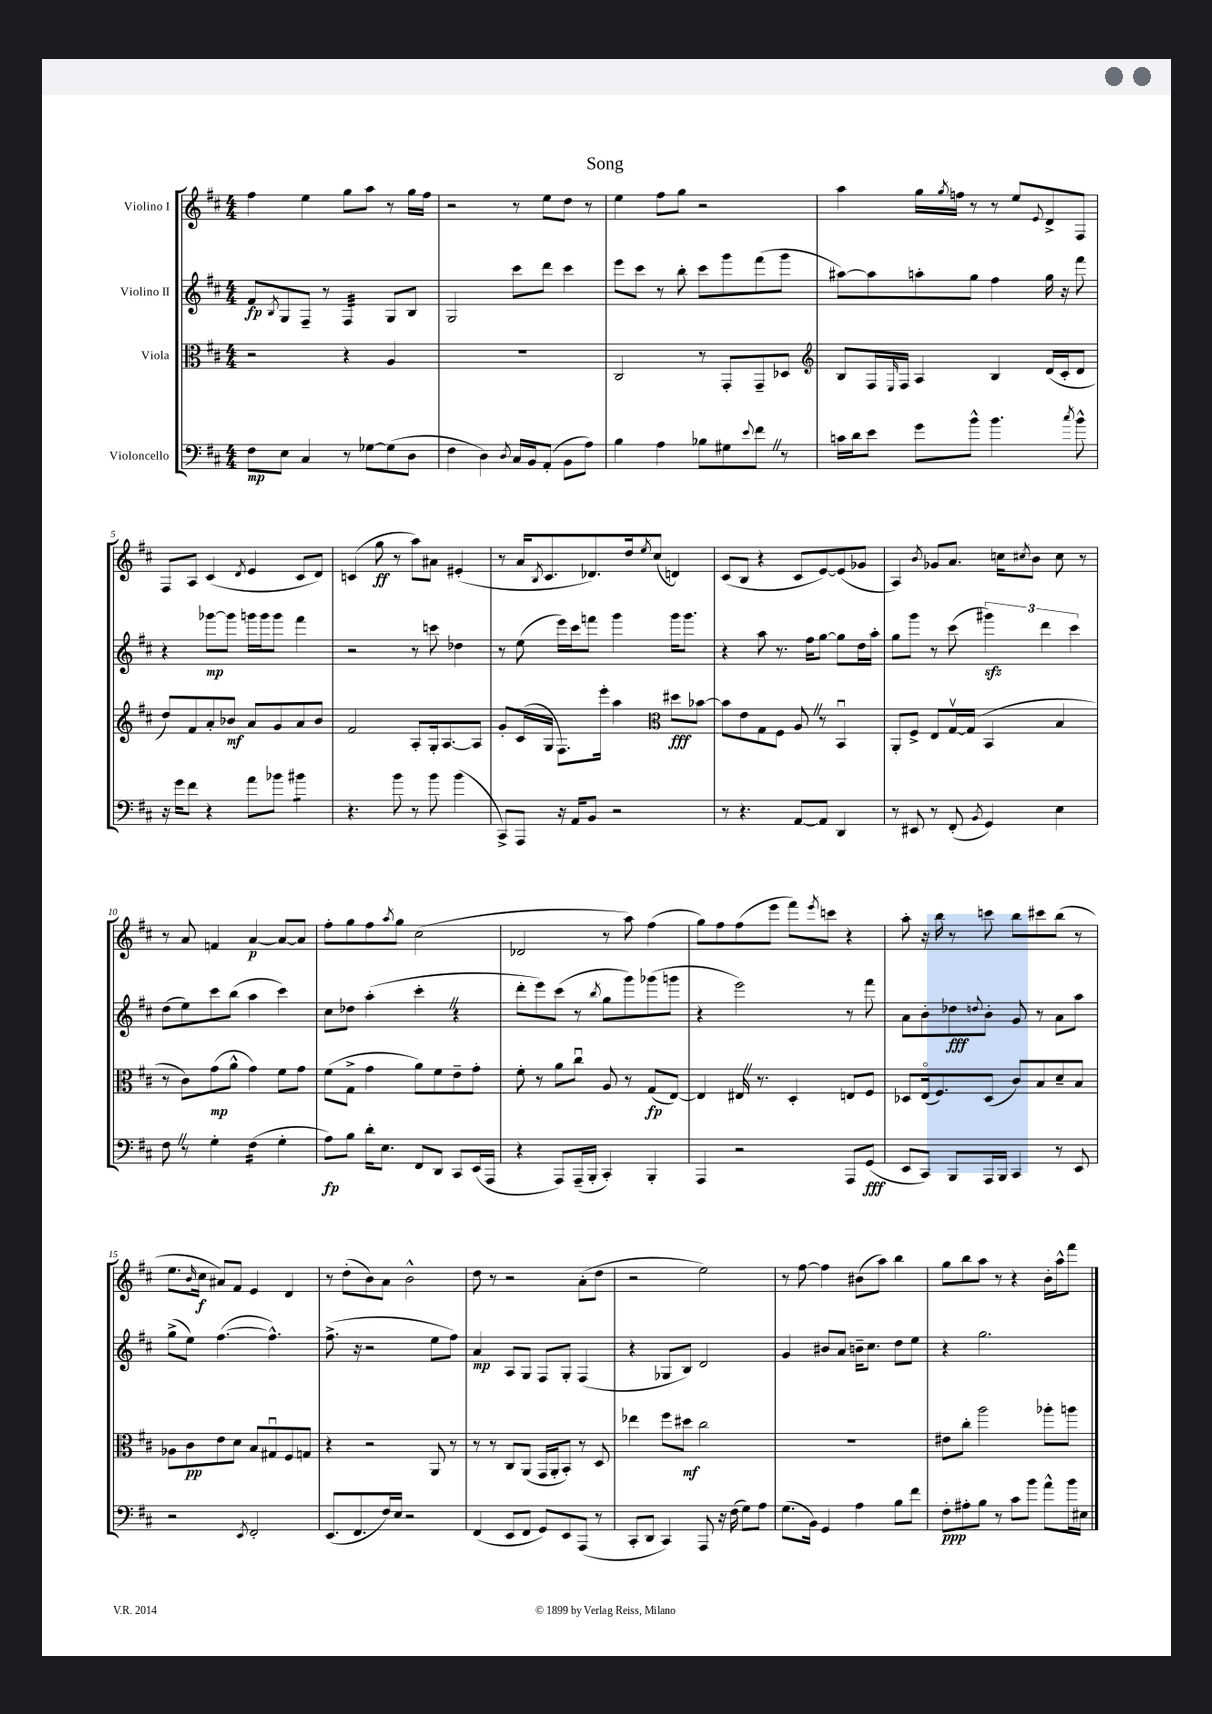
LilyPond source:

\header { title = "Song" }
<<
\new StaffGroup <<
\new Staff = "s0" \with { instrumentName = "Violino I" } {
    \clef treble \key d \major \numericTimeSignature \time 4/4
    fis''4 e''4 g''8 a''8 r8 g''16 fis''16 |
    r2 r8 e''8 d''8 r8 |
    e''4 fis''8 g''8 r2 |
    a''4 g''16 \acciaccatura { g''8 } f''16 r8 r8 e''8 \appoggiatura { e'8 } d'8-> fis8 |
    fis8 a8 cis'4( \acciaccatura { d'8 } e'4 cis'8 d'8) |
    c'4( g''8\ff r8 a''8) ais'8 eis'4-.( |
    r8 a'16 \acciaccatura { b8 } cis'8. des'8.) d''16 \acciaccatura { e''8 } cis''8( d'4) |
    cis'8( b8 r4 cis'8 e'8~) e'8( ges'8 |
    a4) \acciaccatura { b'8 } ges'8 a'8. c''16 \acciaccatura { cis''8 } b'8 cis''8 r8 |
    r8 a'8 f'4 a'4~\p a'8~ a'8 |
    fis''8-. g''8 fis''8 \acciaccatura { a''8 } g''8 cis''2( |
    des'2 r8 a''8) fis''4( |
    g''8) fis''8 fis''8( e'''8 fis'''8) \acciaccatura { e'''8 } c'''8 r4 |
    a''8-. r16 b''16 r8 c'''8 b''8 cis'''8 b''8( r8 |
    e''8. \grace { b'16 } cis''16\f ais'8) fis'8 e'4 d'4 |
    r8 d''8-.( b'8) a'8 b'2-^ |
    d''8 r8 r2 a'8-.( d''8 |
    r2 e''2) |
    r8 fis''8~ fis''4 bis'8( a''8) b''4 |
    g''8 b''8 a''8 r8 r4 b'16-. a''16-^ fis'''8 \bar "|." |
}
\new Staff = "s1" \with { instrumentName = "Violino II" } {
    \clef treble \key d \major \numericTimeSignature \time 4/4
    fis'8\fp \acciaccatura { b8 } g8 fis8-- r8 fis4:32 g8 b8 |
    g2 cis'''8 d'''8 cis'''4 |
    e'''8 cis'''8 r8 b''8-. cis'''8 g'''8 fis'''8( g'''8 |
    ais''8~) ais''8 a''8-. g''8 fis''4 g''16 r16 fis'''8 |
    r4 ges'''8~\mp ges'''8 g'''16 g'''16 g'''8 fis'''4 |
    r2 r8 c'''8 des''4 |
    r8 e''8( e'''16) cis'''16 f'''8 g'''4 g'''16 g'''8. |
    r4 a''8 r8. fis''16 g''8~ g''8 d''16 a''16-. |
    g''8 g'''8 r8 cis'''8( \tuplet 3/2 { gis'''4\sfz) d'''4 cis'''4 } |
    d''8( e''8) cis'''8 b''8( a''4 cis'''4) |
    cis''8 des''8 a''4-.( cis'''4-. \once \override BreathingSign.text = \markup { \musicglyph "scripts.caesura.straight" } \breathe r4 |
    d'''8-. e'''8) cis'''8( r8 \acciaccatura { b''8 } g''8 g'''8) ges'''8( g'''8 |
    r4 e'''2) r8 fis'''8 |
    a'8 b'8-. des''8\fff \appoggiatura { d''8 } b'8-. g'8 r8 a'8 a''8 |
    g''8->( e''8) fis''4.~( fis''4.-^) |
    fis''8.->( r16 r2 e''8 fis''8) |
    a'4\mp a8 g8 fis8 g8-. fis4( |
    r4 ges8 b8) d'2 |
    g'4 bis'8 a'8 b'16-- cis''8. d''8 e''8 |
    r4 g''2. \bar "|." |
}
\new Staff = "s2" \with { instrumentName = "Viola" } {
    \clef alto \key d \major \numericTimeSignature \time 4/4
    r2 r4 a4 |
    R1 |
    cis2 r8 g,8-. g,8-- des8 |
    \clef treble b8 fis16 \grace { e16 } fis16 a4 b4 d'16( cis'16-. d'8 |
    d''8) fis'8 a'8-. bes'8\mf a'8 g'8 a'8 bes'8 |
    fis'2 a8-. g16-. a8.~ a8 |
    g'8-. cis'16( g16 fis8.) e'''16-. a''4 \clef alto dis''8\fff bes'8~ |
    bes'8 e'8 g8 fis8 a8 \once \override BreathingSign.text = \markup { \musicglyph "scripts.caesura.straight" } \breathe r8 b,4\downbow |
    a,8-. fis8-> e8 g16~\upbow g16( b,4 b4 |
    r8 cis'8) g'8\mp( a'8-^ g'4) fis'8 g'8 |
    fis'8( g8-> g'4 a'8) fis'8 e'8-- g'8-. |
    fis'8-. r8 a'8 cis''8\downbow a8 r8 g8\fp( e8~) |
    e4 eis16 \once \override BreathingSign.text = \markup { \musicglyph "scripts.caesura.straight" } \breathe r8. d4-. e8 fis8 |
    des8 e16\flageolet( fis8.) des8( cis'8) b8 d'8-- b8 |
    aes8 cis'8\pp e'8 d'8 b8 gis8\downbow fis8 g8 |
    r4 r2 a,8 r8 |
    r8 r8 cis8 a,8( g,16 a,16-. b,8-.) r8 d8 |
    ees''4 fis''8 dis''8\mf cis''2 |
    R1 |
    eis'8 cis''8-. a''2 aes''8-. a''8 \bar "|." |
}
\new Staff = "s3" \with { instrumentName = "Violoncello" } {
    \clef bass \key d \major \numericTimeSignature \time 4/4
    fis8\mp e8 cis4 r8 ges8~ ges8( d8 |
    fis4 d4) \acciaccatura { d8 } cis16 b,16 a,8-.( b,8 a8) |
    b4 a4 bes8 gis8 \appoggiatura { e'8 } fis'8 \once \override BreathingSign.text = \markup { \musicglyph "scripts.caesura.straight" } \breathe r8 |
    c'16 d'16 e'8 g'8 b'8-^ b'4. \acciaccatura { cis''8 } b'8-^ |
    r16 g'16 fis'8 r4 a'8 bes'8 bis'4:8 |
    r4. b'8 r8 b'8 b'4( |
    cis,8->) a,,8 r16 a,16 b,8 r2 |
    r8 r4. a,8~ a,8 d,4 |
    r8 eis,8 r8 fis,8-.( \acciaccatura { b,8 } g,4) e4 |
    fis8 \once \override BreathingSign.text = \markup { \musicglyph "scripts.caesura.straight" } \breathe r8 g4-. fis4:16( g4-. |
    a8\fp) b8 d'16-. e8. fis,8 d,8 cis,8 e,16( a,,16 |
    r4 a,,8) a,,16--( b,,16-. cis,4-.) b,,4-. |
    a,,4 r2 a,,8 g,8\fff( |
    e,8 cis,8) b,,8 a,,16 b,,16 cis,4 r8 e,8 |
    r2 \acciaccatura { e,8 } fis,2-. |
    e,8.( fis,8. fis16) e16 r2 |
    fis,4( e,8 fis,8 g,8) e,8 a,,8( r8 |
    cis,8-. d,8 cis,4) a,,8 r16 fis16( g8) a8 |
    g8.( b,16) g,4 a4 b8 fis'8 |
    fis8-.\ppp ais8-. b8 r8 cis'8 b'8 a'8-^ b'16 eis16 \bar "|." |
}
>>
>>
